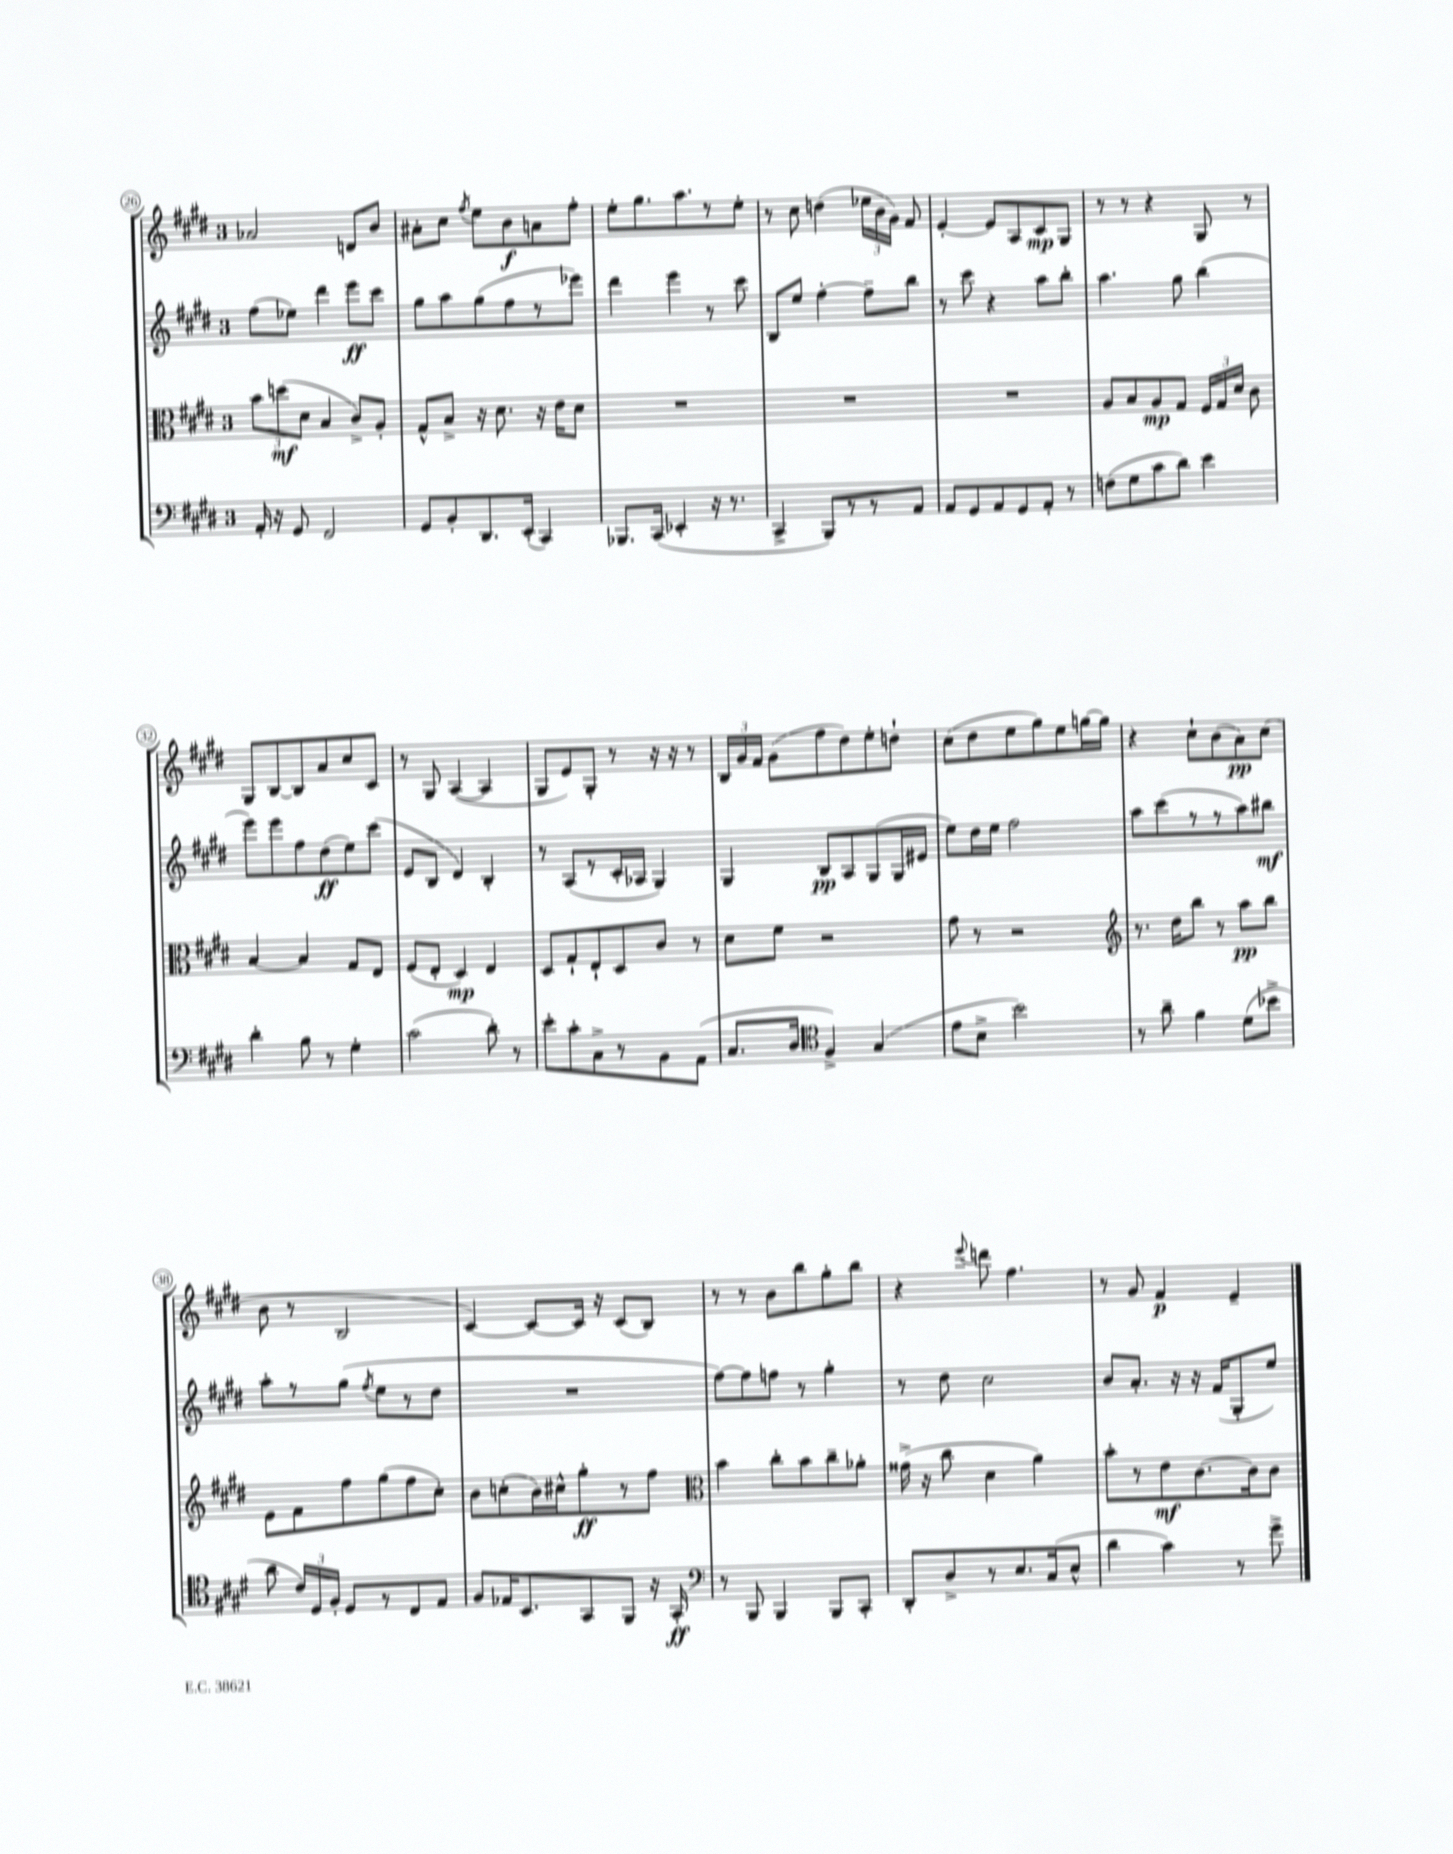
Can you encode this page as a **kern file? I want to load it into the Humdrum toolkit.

**kern	**kern	**kern	**kern
*staff4	*staff3	*staff2	*staff1
*clefF4	*clefC3	*clefG2	*clefG2
*k[f#c#g#d#]	*k[f#c#g#d#]	*k[f#c#g#d#]	*k[f#c#g#d#]
*M3/4	*M3/4	*M3/4	*M3/4
16AA'/	12b\L	(8ff#\L	2a-/
16r	.	.	.
.	(12dd\	.	.
8GG#/	.	8ee-\J)	.
.	12d#\J	.	.
2FF#/	4B/	4ddd#\	.
.	8c#^/L)	8eee\L	8d/L
.	8A'/J	8ccc#\J	8b/J
=	=	=	=
8GG#/L	8G#^^/L	8gg#\L	8a#'\L
8BB'/	8B^/J	8aa\	8cc#\J
.	.	.	8qff#/
8.DD#/	16r	(8gg#\	8ee\L
.	8.d#\	.	.
.	.	8ff#\	8b\
(16EE'/Jk	.	.	.
4CC#/)	16r	8r	8a\
.	16e\LK	.	.
.	8d#\J	8eee-\J)	8ff#'\J
=	=	=	=
8.BBB-/L	2.r	4ddd#\	8ee'\L
.	.	.	8.gg#\
(16CC#/Jk	.	.	.
4EE-'/	.	4eee\	.
.	.	.	8.aa\
16r	.	8r	8r
8.r	.	.	.
.	.	8ccc#\	8ee'\J
=	=	=	=
4CC#^/	2.r	8B/L	8r
.	.	8ee/J	8cc#\
8BBB/L)	.	[4ff#'\	(4dd\
8r	.	.	.
8r	.	8ff#~\]L	24ee-\LL
.	.	.	24b\
.	.	.	24g#\JJ)
8AA/J	.	8bb\J	8f#/
=	=	=	=
8AA/L	2.r	8r	[4e'/
8GG#/	.	8ccc#\	.
8AA/	.	4r	8e/]L
8GG#/	.	.	8A/
8AA'/J	.	8aa\L	8c#/
8r	.	8bb'\J	8G#/J
=	=	=	=
(8F\L	8A/L	4.aa\	8r
8G#\	8B/	.	8r
8c#\	8A/	.	4r
8d#\J)	8G#/J	8gg#\	.
4e\	24F#/LL	(4bb\	8G#/
.	24G#/	.	.
.	24d#/JJ	.	.
.	8c#\	.	8r
=	=	=	=
4d#'\	[4B/	8eee\L)	8G#/L
.	.	8eee\	[8B/
8B\	4B/]	8ff#\	8B/]
8r	.	(8dd#\	8a/
4G#'\	8G#/L	8ee\)	8cc#/
.	8E/J	(8ccc#\J	8c#/J
=	=	=	=
(2c#\	(8F#/L	8e/L	8r
.	8E'/J	8B/J	8G#/
.	4D#/)	4d#/)	([4A/
8d#'\)	4E/	4B'/	4A/]
8r	.	.	.
=	=	=	=
8e'\L	8D#/L	8r	8G#/L
8c#'\	8G#`/	(8A/L	8e/)
8C#^\	8E`/	8r	8G#'/J
8r	8D#/	16c#'/L	8r
.	.	16A-/JJ	.
8BB\	8c#/J	4G#/)	16r
.	.	.	16r
(8AA\J	8r	.	8r
=	=	=	=
8.C#/L	8d#\L	4G#/	24B/LL
.	.	.	24g#/
.	.	.	24f#/JJ
.	8f#\J	.	(8g#\L
16D#/Jk	.	.	.
*clefC4	*	*	*
4F#^/)	2r	8B/L	8ff#\
.	.	8A/	8dd#\)
(4G#/	.	(8G#/	8ee'\
.	.	16G#/L	8dd`\J
.	.	16e#/JJ	.
=	=	=	=
8e\L	8g#\	8ee\L)	(8cc#\L
8B^\J	8r	16dd#\L	8dd#\
.	.	16ee\JJ	.
2b\)	2r	2ff#\	8ee\
.	.	.	8gg#\)
.	.	.	8ee\
.	.	.	[16gg\L
.	.	.	16gg\]JJ
=	=	=	=
*	*clefG2	*	*
8r	8.r	8aa\L	4r
8a~\	.	(8ccc#\	.
.	16dd#\LK	.	.
4f#\	8bb\J	8r	8cc#`\L
.	8r	8r	(8b\
(8d#\L	8aa\L	8aa\)	8a\)
8b-^\J	8bb\J	8bb#\J	(8cc#\J
=	=	=	=
8a\	8e\L	8aa'\L	8b\
24c#/LL)	8f#\	8r	8r
24D#/	.	.	.
24F#'/JJ	.	.	.
8D#/L	8ff#\	(8gg#\J	2B/
.	.	8qff#/	.
8r	(8gg#\	8ee\L	.
8C#/	8ff#\	8r	.
8E/J	8cc#'\J)	8dd#\J	.
=	=	=	=
8F#/L	8b\L	2.r	[4c#/)
16E-/K	(8cc'\	.	.
8.BB/	.	.	.
.	16b\L)	.	8c#/_L
.	16cc#^^\J	.	.
8GG#/	8gg#'\	.	16c#/]Jk
.	.	.	16r
8FF#/J	8r	.	(8c#/L
16r	8ff#\J	.	8B/J)
16GG#'/	.	.	.
=	=	=	=
*clefF4	*clefC3	*	*
8r	4b\	[8ff#\L)	8r
8BBB/	.	8ff#\]	8r
4BBB/	8cc#'\L	8ff\J	8b\L
.	8b\	8r	8bb\
8BBB/L	8cc#~\	4gg#'\	8gg#'\
8CC#'/J	8a-'\J	.	8bb\J
=	=	=	=
8DD#'/L	(16g##^\	8r	4r
.	16r	.	.
8D#^/	8cc#\	8dd#\	.
.	.	.	8qqeee/
8r	4d#\	2cc#\	8ddd\
8.E/	.	.	4.ff#\
.	4a\)	.	.
(16C#/k	.	.	.
8E^^/J	.	.	.
=	=	=	=
4d#\	8b'\L	8b/L	8r
.	8r	8.a'/J	8g#/
4c#\)	8e\	.	4f#/
.	.	16r	.
.	[8.c#\	16r	.
.	.	(16f#/LK	.
8r	.	8G#'/	4e~/
.	16c#\]k	.	.
8g#^\	8c#\J	8ee/J)	.
==	==	==	==
*-	*-	*-	*-
